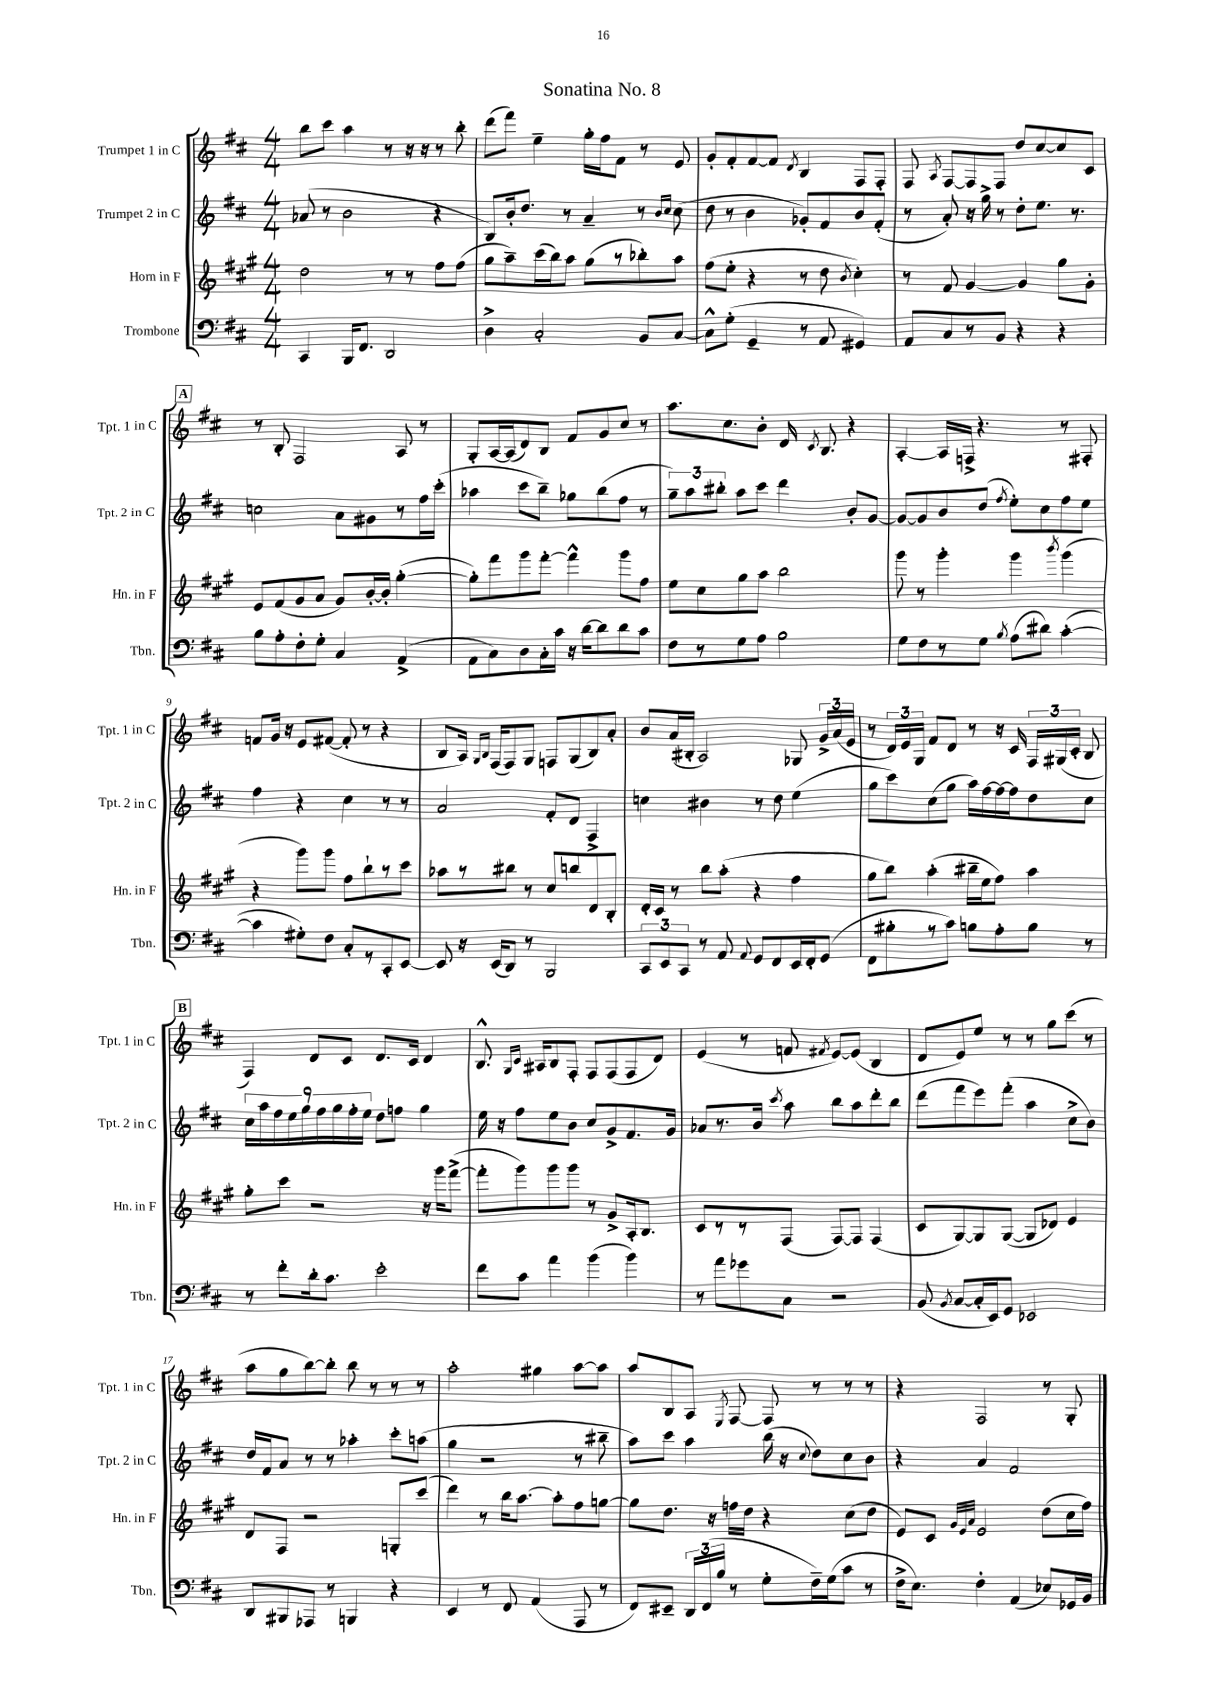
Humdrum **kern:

**kern	**kern	**kern	**kern
*part4	*part3	*part2	*part1
*staff4	*staff3	*staff2	*staff1
*I"Trombone	*I"Horn in F	*I"Trumpet 2 in C	*I"Trumpet 1 in C
*I'Tbn.	*I'Hn. in F	*I'Tpt. 2 in C	*I'Tpt. 1 in C
*clefF4	*clefG2	*clefG2	*clefG2
*k[f#c#]	*k[f#c#g#]	*k[f#c#]	*k[f#c#]
*M4/4	*M4/4	*M4/4	*M4/4
=1	=1	=1	=1
4CC#/	2dd\	(8a-X/	8bb\L
.	.	8r	8ccc#\J
16BBB/KL	.	2b\	4aa\
8.FF#/J	.	.	.
2DD/	8r	.	8r
.	8r	.	16r
.	.	.	16r
.	8ff#\L	4r	8r
.	(8ff#\J	.	8bb'\
=2	=2	=2	=2
4D^\	8gg#\L	8B/L)	(8ddd\L
.	8aa~\)	16b'/k	8fff#\J)
.	.	8.dd/J	.
2C#'/	(16ccc#\L	.	4ee~\
.	16bb\J)	.	.
.	8aa\J	8r	.
.	(8gg#\L	4a~/	16gg'\LL
.	.	.	16ff#\J
.	8r	.	8f#\J
8BB/L	8bb-X'\)	8r	8r
.	.	16qqb/LL	.
.	.	16qqcc#/JJ	.
[8C#/J	8aa\J	(8cc#\	8e/
=3	=3	=3	=3
8C#^^\L]	(8ff#\L	8dd\	8g'/L
(8G'\J	8ee'\J	8r	8f#'/
4GG~/	4r	4b\	[8f#/
.	.	.	8f#/J]
.	.	.	8qd/
8r	8r	8g-X'/L)	4B/
8AA/	8dd\	8f#/	.
.	8qb/	.	.
4GG#X/)	4cc#'\)	8b/	8F#/L
.	.	(8f#'/J	8F#'/J
=4	=4	=4	=4
8AA/L	8r	8r	8F#/
.	.	.	8qA/
8C#/	8f#/	8a'/)	[8F#/L
8r	[4g#/	16r	8F#/]
.	.	16gg^\	.
8BB/J	.	8r	8F#/J
4r	4g#/]	8dd'\L	8dd/L
.	.	8.ee\J	[8cc#/
4r	8gg#\L	.	8cc#/]
.	.	8.r	.
.	8g#'\J	.	8c#/J
!!LO:LB:g=z
!!LO:REH:place=s1:t=A
=5	=5	=5	=5
8B\L	8e/L	2ccn\	8r
8A'\	(8f#/	.	8B'/
8F#'\	8g#/	.	2F#/
8G'\J	8a/J	.	.
4C#/	8g#/L)	8a\L	.
.	[16b'/L	8g#X\	.
.	16b'/JJ]	.	.
(4AA^/	([4gg#'\	8r	8A/
.	.	16ff#\L	8r
.	.	(16ccc#'\JJ	.
=6	=6	=6	=6
8AA\L	8gg#'\L])	4aa-X\	8G'/L
8C#\)	8fff#\	.	[16A/L
.	.	.	(16A/J]
8D\	8ggg#\	8ccc#\L	8d/)
16C#'\L	[8fff#'\J	8bb~\J)	8B/J
16c#\JJ	.	.	.
16r	4fff#^^\]	8gg-X\L	8f#/L
[16d\KL	.	.	.
8d\]	.	(8bb\	8g/
8d\	8ggg#\L	8ff#\J	8cc#/J
8c#\J	8ff#\J	8r	8r
=7	=7	=7	=7
8F#\L	8ee\L	12gg~\L)	8.aa\L
.	.	12aa\	.
8r	8cc#\	.	.
.	.	12bb#X'\J	.
.	.	.	8.cc#\
8G\	8gg#\	8aa\L	.
8A\J	8aa\J	8ccc#\J	8b'\J
2B\	2bb\	4ddd\	16d/
.	.	.	8qc#/
.	.	.	8.B/
.	.	8b'/L	4r
.	.	[8g/J	.
=8	=8	=8	=8
8G\L	8ggg#\	8g/L_	[4A'/
8F#\	8r	8g/]	.
8r	4ggg#'\	8b/	16A/LL]
.	.	.	16Fn^/JJ
8G\J	.	(8dd/J	4.r
8qB/	.	8qff#/	.
(8A\L	4ggg#\	8ee'\L)	.
8d#X\J)	.	8cc#\	.
.	8qbbb/	.	.
([4c#'\	(4ggg#\	8ff#\	8r
.	.	8ee\J	8F#X'/
!!LO:LB:g=z
=9	=9	=9	=9
4c#\]	4r	4ff#\	8fn/L
.	.	.	16g/Jk
.	.	.	16r
8G#X'\L)	8ggg#\L)	4r	8e/L
8F#\J	8ggg#\J	.	([8f#X/J
8C#'/L	8ff#\L	4cc#\	8f#'/]
8r	8bb`\	.	8r
8CC#'/	8r	8r	4r
[8EE/J	8ccc#\J	8r	.
=10	=10	=10	=10
8EE/]	8aa-X\L	2a/	8B/L
16r	8r	.	16A/Jk)
.	.	.	16qqG/LL
.	.	.	16qqB/JJ
(16EE/KL	.	.	(16F#/KL
8DD/J)	8bb#X\J	.	8F#/)
8r	8r	.	8G/J
2BBB/	8cc#/L	8f#'/L	8Fn/L
.	8bbn/	8d/J	(8G/
.	8d/	4F#^/	8B/)
.	8B'/J	.	8a'/J
=11	=11	=11	=11
12CC#/L	16d'/LL	4ccn\	8b/L
.	16c#/JJ	.	.
12EE/	.	.	.
.	8r	.	(16a/L
12CC#/J	.	.	.
.	.	.	16B#X'/JJ
8r	8bb\L	4b#X\	2A/)
8AA/	(8aa'\J	.	.
8qqAA/	.	.	.
8GG/L	4r	8r	.
8FF#/	.	8dd\	.
16EE/L	4ff#\	(4ee\	8G-X/
16FF#'/J	.	.	.
(8GG/J	.	.	24g^/LL
.	.	.	(24a/
.	.	.	24e/JJ
=12	=12	=12	=12
8FF#\L	8gg#\L	8gg\L	8r
8B#X'\	8bb\J)	8ccc#\)	24d/LL)
.	.	.	24e/
.	.	.	24G/JJ
8r	(4aa'\	(8cc#\	8f#/L
8c#\J)	.	8gg\J	8d/J
8Bn\L	16bb#X~\LL	16aa\LL)	8r
.	16ee\J	[16ff#\	.
8A'\	8ff#\J)	16ff#\_	16r
.	.	16ff#\J]	16c#/
8B\J	4aa\	8dd\	24F#/LL
.	.	.	(24G#X/
.	.	.	24c#'/JJ
8r	.	8cc#\J	8B/
!!LO:LB:g=z
!!LO:REH:place=s1:t=B
=13	=13	=13	=13
8r	8gg#'\L	18cc#\LL	4F#/)
.	.	18aa\	.
.	.	18ff#\	.
8f#'\L	8ccc#\J	.	.
.	.	18ee\	.
.	.	18gg\	.
16d'\k	2r	.	8d/L
.	.	18ff#\	.
8.c#\J	.	.	.
.	.	18gg\	.
.	.	.	8c#/J
.	.	18ff#'\	.
.	.	18ee\JJ	.
2e'\	.	8dd\L	8.d/L
.	.	8ffn\J	.
.	.	.	16c#/Jk
.	16r	4gg\	4d/
.	16ggg#\KL	.	.
.	([8fff#^\J	.	.
=14	=14	=14	=14
8f#\L	8fff#'\L]	16ee\	8.B^^/
.	.	16r	.
8c#\J	8ggg#\)	8ff#\L	.
.	.	.	16qqG/LL
.	.	.	16qqc#/JJ
.	.	.	16A#X/KL
4a\	8ggg#\	8ee\	8B/
.	8ggg#\J	8b\J	8F#'/J
(4b\	8r	8cc#/L	8F#/L
.	8g#^/L	8g^/	(8F#/
4b\)	16A'/k	8.f#/	8F#/
.	8.B/J	.	.
.	.	.	8d/J)
.	.	16g/Jk	.
=15	=15	=15	=15
8r	8c#/L	8a-X/L	(4e/
8a\L	8r	8.r	.
8g-X\	8r	.	8r
.	.	16b/Jk	.
.	.	8qccc#/	.
8C#\J	(8F#/J	8aa\	8fn/
.	.	.	8qf#X/
2r	[8F#/L)	8bb\L	[8e/L)
.	8F#/J]	8aa\	(8e/J]
.	(4F#/	8ddd'\	4B/
.	.	8bb\J	.
=16	=16	=16	=16
(8BB/	8c#/L	(8ddd\L	8d/L
8qBB/	.	.	.
[8C#/L	[8G#/)	8fff#\	8e/)
16C#'/L]	8G#/]	8eee\)	8ee/J
16EE/J)	.	.	.
8GG/J	([8G#/J	(8fff#'\J	8r
2EE-X/	8G#/L]	4aa\	8r
.	8d-X/J)	.	8gg\L
.	4e/	8cc#^\L	(8ccc#\J
.	.	8b\J)	8r
!!LO:LB:g=z
=17	=17	=17	=17
8DD/L	8d/L	16dd/LL	8aa\L
.	.	16f#/J	.
8BBB#X/	8F#/J	8a/J	8gg\
8AAA-X/J	2r	8r	[8bb\)
8r	.	8r	8bb'\J]
4BBBn/	.	4aa-X'\	8bb\
.	.	.	8r
4r	8Gn'/L	8ccc#'\L	8r
.	(8ccc#/J	(8aan\J	8r
=18	=18	=18	=18
4EE/	4ddd\)	4gg\	2aa'\
8r	8r	2r	.
8FF#/	16bb\KL	.	.
.	[8.aa\J	.	.
(4AA/	.	.	4gg#X\
.	8aa'\L]	.	.
8AAA/	8ff#\	8r	[8aa\L
8r	[8ggn\J	8bb#X~\	8aa\J]
=19	=19	=19	=19
8FF#/L)	8gg\L]	8aa\L)	8aa/L
8EE#X~/J	8.dd\J	8ccc#\J	8B/
24DD/LL	.	4aa\	8A/J
(24FF#/	.	.	.
.	16r	.	.
24B/JJ	.	.	.
.	.	.	8qE/
8r	16ffn\LL	.	[8F#/
.	16dd\JJ	.	.
8G'\L	4r	(16bb\	8F#/]
.	.	16r	.
.	.	8qqcc#/	.
16F#~\L)	.	8dd\L)	8r
(16G\J	.	.	.
8c#\J	(8cc#\L	8cc#\	8r
8r	8dd\J	8b\J	8r
=20	=20	=20	=20
16F#^\KL	8e/L)	4r	4r
8.E\J)	.	.	.
.	8c#/J	.	.
.	32qqg#/LLL	.	.
.	32qqe/	.	.
.	32qqa/JJJ	.	.
4F#'\	2e/	4a/	2F#/
(4AA/	.	2f#/	.
8E-X/L)	(8dd\L	.	8r
16GG-X/L	16cc#\L	.	8G'/
16BB/JJ	16ff#\JJ)	.	.
==	==	==	==
*-	*-	*-	*-
